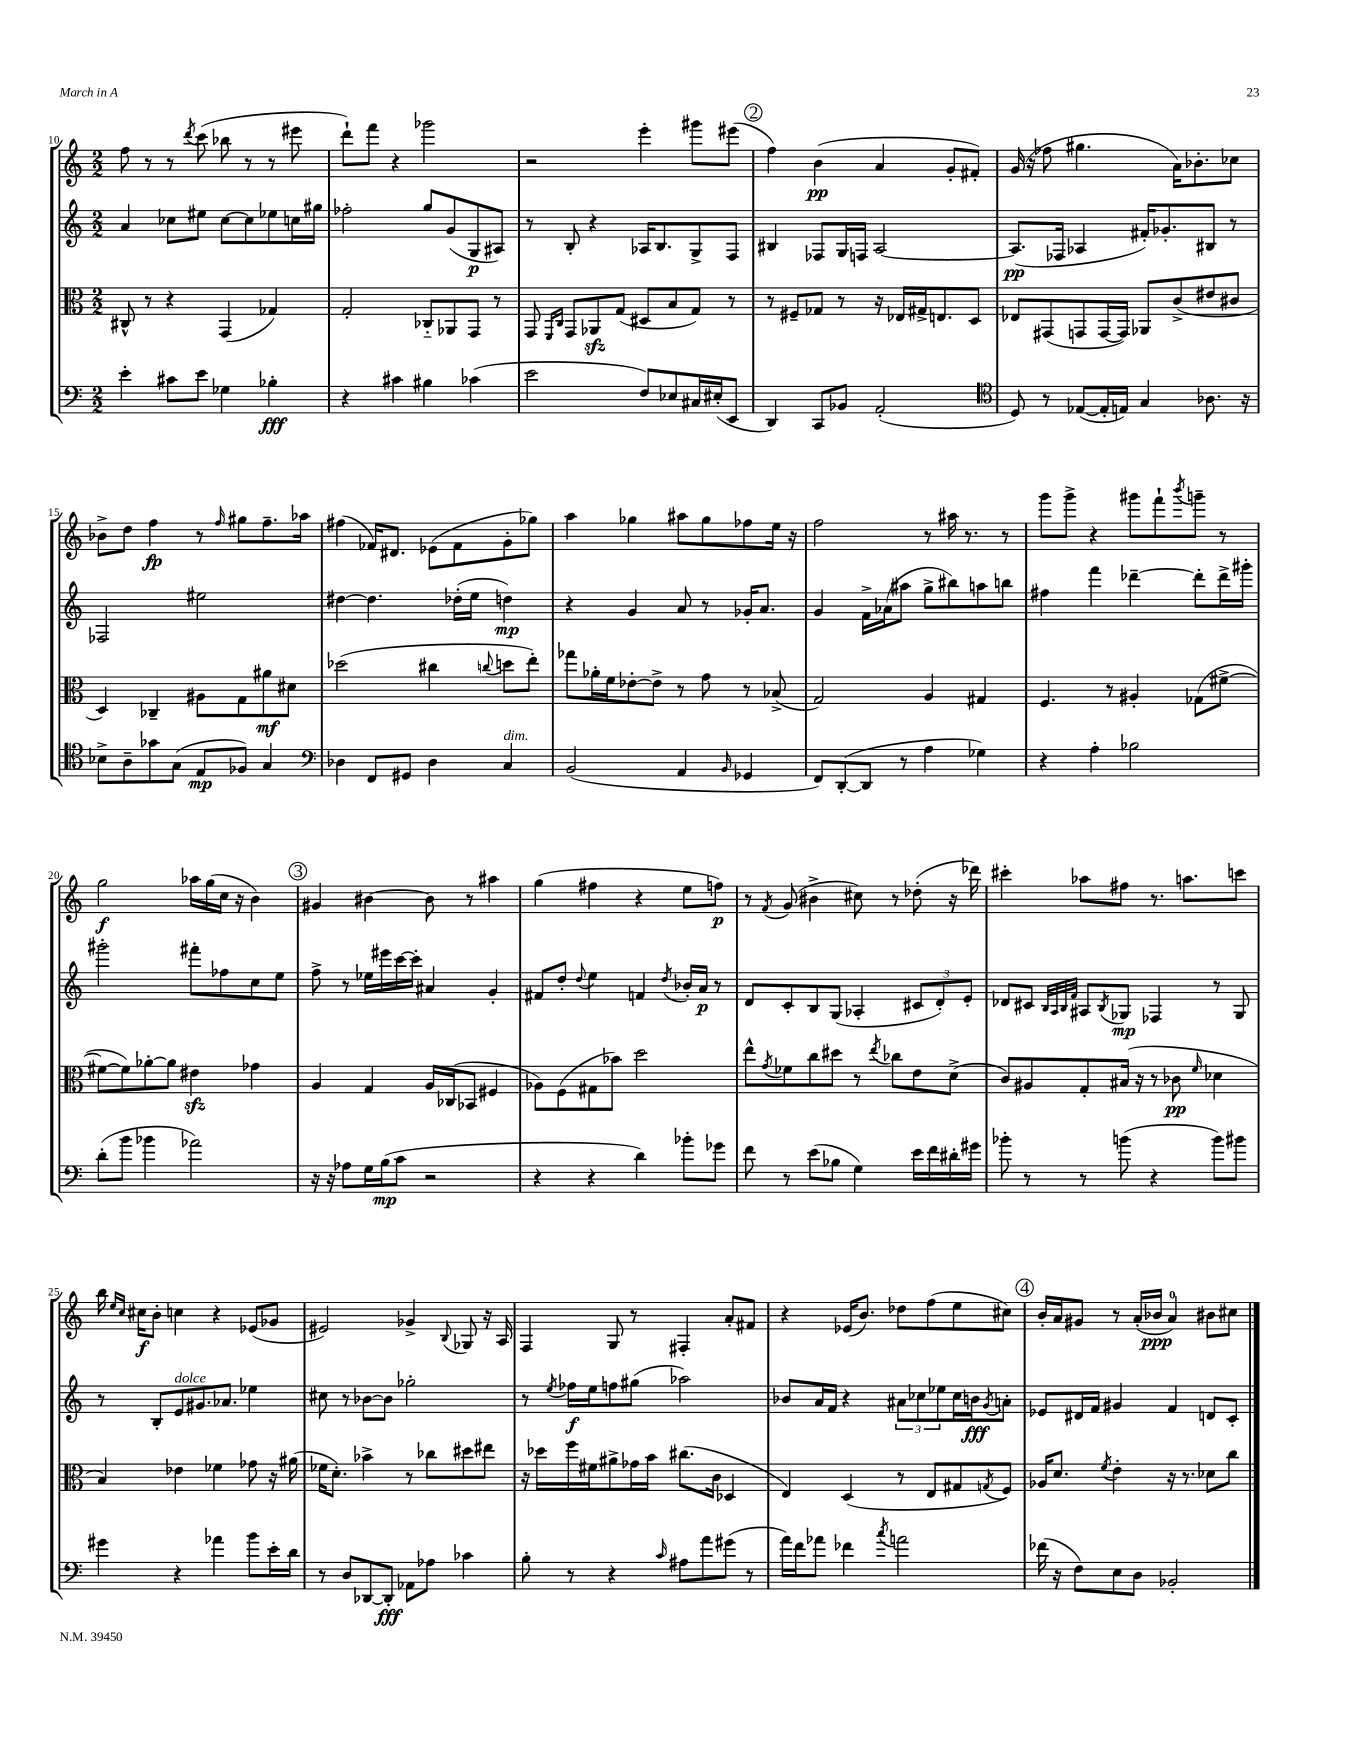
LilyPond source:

<<
\new StaffGroup <<
\new Staff = "s0" {
    \clef treble \key c \major \numericTimeSignature \time 2/2
    f''8 r8 r8 \acciaccatura { d'''8 } c'''8( bes''8 r8 r8 eis'''8 |
    d'''8-!) f'''8 r4 ges'''2 |
    r2 e'''4-. gis'''8 eis'''8( |
    \mark \markup { \circle "2" } f''4) b'4\pp( a'4 g'8-. fis'8-.) |
    g'16( r16 fes''8 gis''4. a'16) bes'8.-. ces''8 |
    bes'8-> d''8 f''4\fp r8 \grace { f''16 } gis''8 f''8.-- aes''16 |
    fis''4( fes'16) dis'8. ees'8( fes'8 g'8-. ges''8) |
    a''4 ges''4 ais''8 ges''8 fes''8 e''16 r16 |
    f''2 r8 ais''16 r8. r8 |
    g'''8 g'''8-> r4 gis'''8 f'''8-! \acciaccatura { b'''8 } g'''8-- r8 |
    g''2\f aes''16 g''16( c''16 r16 b'4) |
    \mark \markup { \circle "3" } gis'4 bis'4~ bis'8 r8 ais''4 |
    g''4( fis''4 r4 e''8 f''8\p) |
    r8 \acciaccatura { f'8 } g'8( bis'4-> cis''8) r8 des''8-.( r16 des'''16) |
    cis'''4-. aes''8 fis''8 r8. a''8. c'''8 |
    b''16 \grace { e''16 c''16 } cis''16\f b'8-. c''4 r4 ees'8( ges'8 |
    eis'2) ges'4-> \appoggiatura { b8 } ges8 r16 a16 |
    f4 g8 r8 fis4-. a'8-. fis'8 |
    r4 ees'16( b'8.) des''8 f''8( e''8 cis''8) |
    \mark \markup { \circle "4" } b'16-. a'16 gis'8 r8 a'16-.( bes'16\ppp a'4-0) bis'8 cis''8 \bar "|." |
}
\new Staff = "s1" {
    \clef treble \key c \major \numericTimeSignature \time 2/2
    a'4 ces''8 eis''8 ces''8~ ces''8 ees''8 c''16 gis''16 |
    fes''2-. g''8 g'8( g8\p ais8) |
    r8 b8-. r4 aes16 b8. g8-> f8 |
    \mark \markup { \circle "2" } bis4 fes8 g16 f16 a2~ |
    a8.\pp( fes16 aes4 fis'16-.) ges'8.-. bis8 r8 |
    fes2 eis''2 |
    dis''4~ dis''4. des''16-.( e''16 d''4\mp) |
    r4 g'4 a'8 r8 ges'16-. a'8. |
    g'4 f'16-> aes'16( ais''8 g''8-> bis''8) a''8 b''8 |
    fis''4 f'''4 des'''4~-- des'''8-. des'''16-> gis'''16-. |
    gis'''2-. fis'''8-. fes''8 c''8 e''8 |
    \mark \markup { \circle "3" } f''8-> r8 ees''16 eis'''16 c'''16~ c'''16-. ais'4 g'4-. |
    fis'8 d''8-. \appoggiatura { d''8 } e''4 f'4 \acciaccatura { d''8 } bes'16-. a'16\p r8 |
    d'8 c'8-. b8 g8( aes4-. \tuplet 3/2 { cis'8 d'8-.) e'8-. } |
    des'8 cis'8 \grace { b32 a32 b32 f'32 } ais8 \acciaccatura { b8 } ges8\mp fes4 r8 ges8 |
    r8 b8-. e'8^\markup { \italic "dolce" } gis'8. aes'8. ees''4 |
    cis''8 r8 bes'8~ bes'8 ges''2-. |
    r8 \acciaccatura { e''8 } fes''16\f e''16 f''8 gis''8( aes''2) |
    bes'8 a'16 f'16 r4 \tuplet 3/2 { ais'8 ces''8 ees''8 } ces''16 b'16\fff \acciaccatura { g'8 } a'8-. |
    \mark \markup { \circle "4" } ees'8 dis'16 f'16 gis'4 f'4 d'8 c'8-. \bar "|." |
}
\new Staff = "s2" {
    \clef alto \key c \major \numericTimeSignature \time 2/2
    cis8-^ r8 r4 g,4( ges4) |
    g2-. ces8-_ aes,8 g,8 r8 |
    g,8 \grace { f,16 c16 } g,8 aes,8\sfz g8( dis8 b8 g8) r8 |
    \mark \markup { \circle "2" } r8 fis8-- ges8 r8 r16 ees16 gis16-> e8. d8 |
    ees8 gis,8( g,8 g,16~ g,16) aes,8 c'8->( eis'8 cis'8 |
    d4) ces4-- ais8 g8 ais'8\mf dis'8 |
    des''2( cis''4 \appoggiatura { c''8 } d''8 e''8-.) |
    ges''8 aes'16-. f'16 ees'8~-. ees'8-> r8 g'8 r8 bes8->( |
    g2) a4 gis4 |
    f4. r8 ais4-. ges8( fis'8~-> |
    fis'8~ fis'8) aes'8~-. aes'8 eis'4\sfz ges'4 |
    \mark \markup { \circle "3" } a4 g4 a16 ces16( bes,8 fis4 |
    aes8) f8( gis8 bes'8) d''2 |
    e''8-^ \acciaccatura { g'8 } fes'8 c''8 dis''8 r8 \acciaccatura { e''8 } ces''8 e'8 d'8->( |
    c'8) ais8 g8-. bis16( r16 r8 ces'8\pp \grace { f'16 } des'4 |
    b4) ees'4 fes'4 ges'8 r16 ais'16( |
    fes'16 d'8.-.) bes'4-> r8 ces''8 dis''8 eis''8 |
    r16 des''16 f''16 fis'16 ais'8-> ges'16 b'16 cis''8.( c'16 des4 |
    e4) d4( r8 e8 gis8 \acciaccatura { g8 } f8) |
    \mark \markup { \circle "4" } aes16 d'8. \acciaccatura { f'8 } e'4-. r16 r8. des'8 c''8 \bar "|." |
}
\new Staff = "s3" {
    \clef bass \key c \major \numericTimeSignature \time 2/2
    e'4-. cis'8 e'8 ges4 bes4-.\fff |
    r4 cis'4 bis4 ces'4( |
    e'2 f8) ees8 cis16 eis16-.( e,8 |
    \mark \markup { \circle "2" } d,4) c,8 bes,8 a,2-.( |
    \clef tenor d8) r8 ees8~( ees16-. e16) g4 aes8. r16 |
    bes8-> a8-- ges'8 g8( e8\mp fes8) g4 |
    \clef bass des4 f,8 gis,8 des4 c4^\markup { \italic "dim." } |
    b,2( a,4 \grace { b,16 } ges,4 |
    f,8) d,8~-.( d,8 r8 a4 ges4) |
    r4 a4-. bes2 |
    d'8-.( b'8 bes'4 aes'2) |
    \mark \markup { \circle "3" } r16 r16 aes8 g16 b16\mp( c'8 r2 |
    r4 r4 d'4) bes'8-. ges'8 |
    f'8 r8 e'8( bes8 g4) e'16 f'16 dis'16-. gis'16 |
    bes'8-. r8 r8 b'8( r4 b'8) bis'8 |
    gis'4 r4 aes'4 b'8 e'16-. d'16 |
    r8 d8 des,8~ des,8-.\fff aes,8 aes8 ces'4 |
    b8-. r8 r4 \grace { c'16 } ais8 a'8 gis'8( r8 |
    a'16) f'16 aes'8 fes'4 \acciaccatura { c''8 } a'2 |
    \mark \markup { \circle "4" } fes'16( r16 f8) e8 d8 bes,2-. \bar "|." |
}
>>
>>
\layout { \context { \Score currentBarNumber = #10 } }
